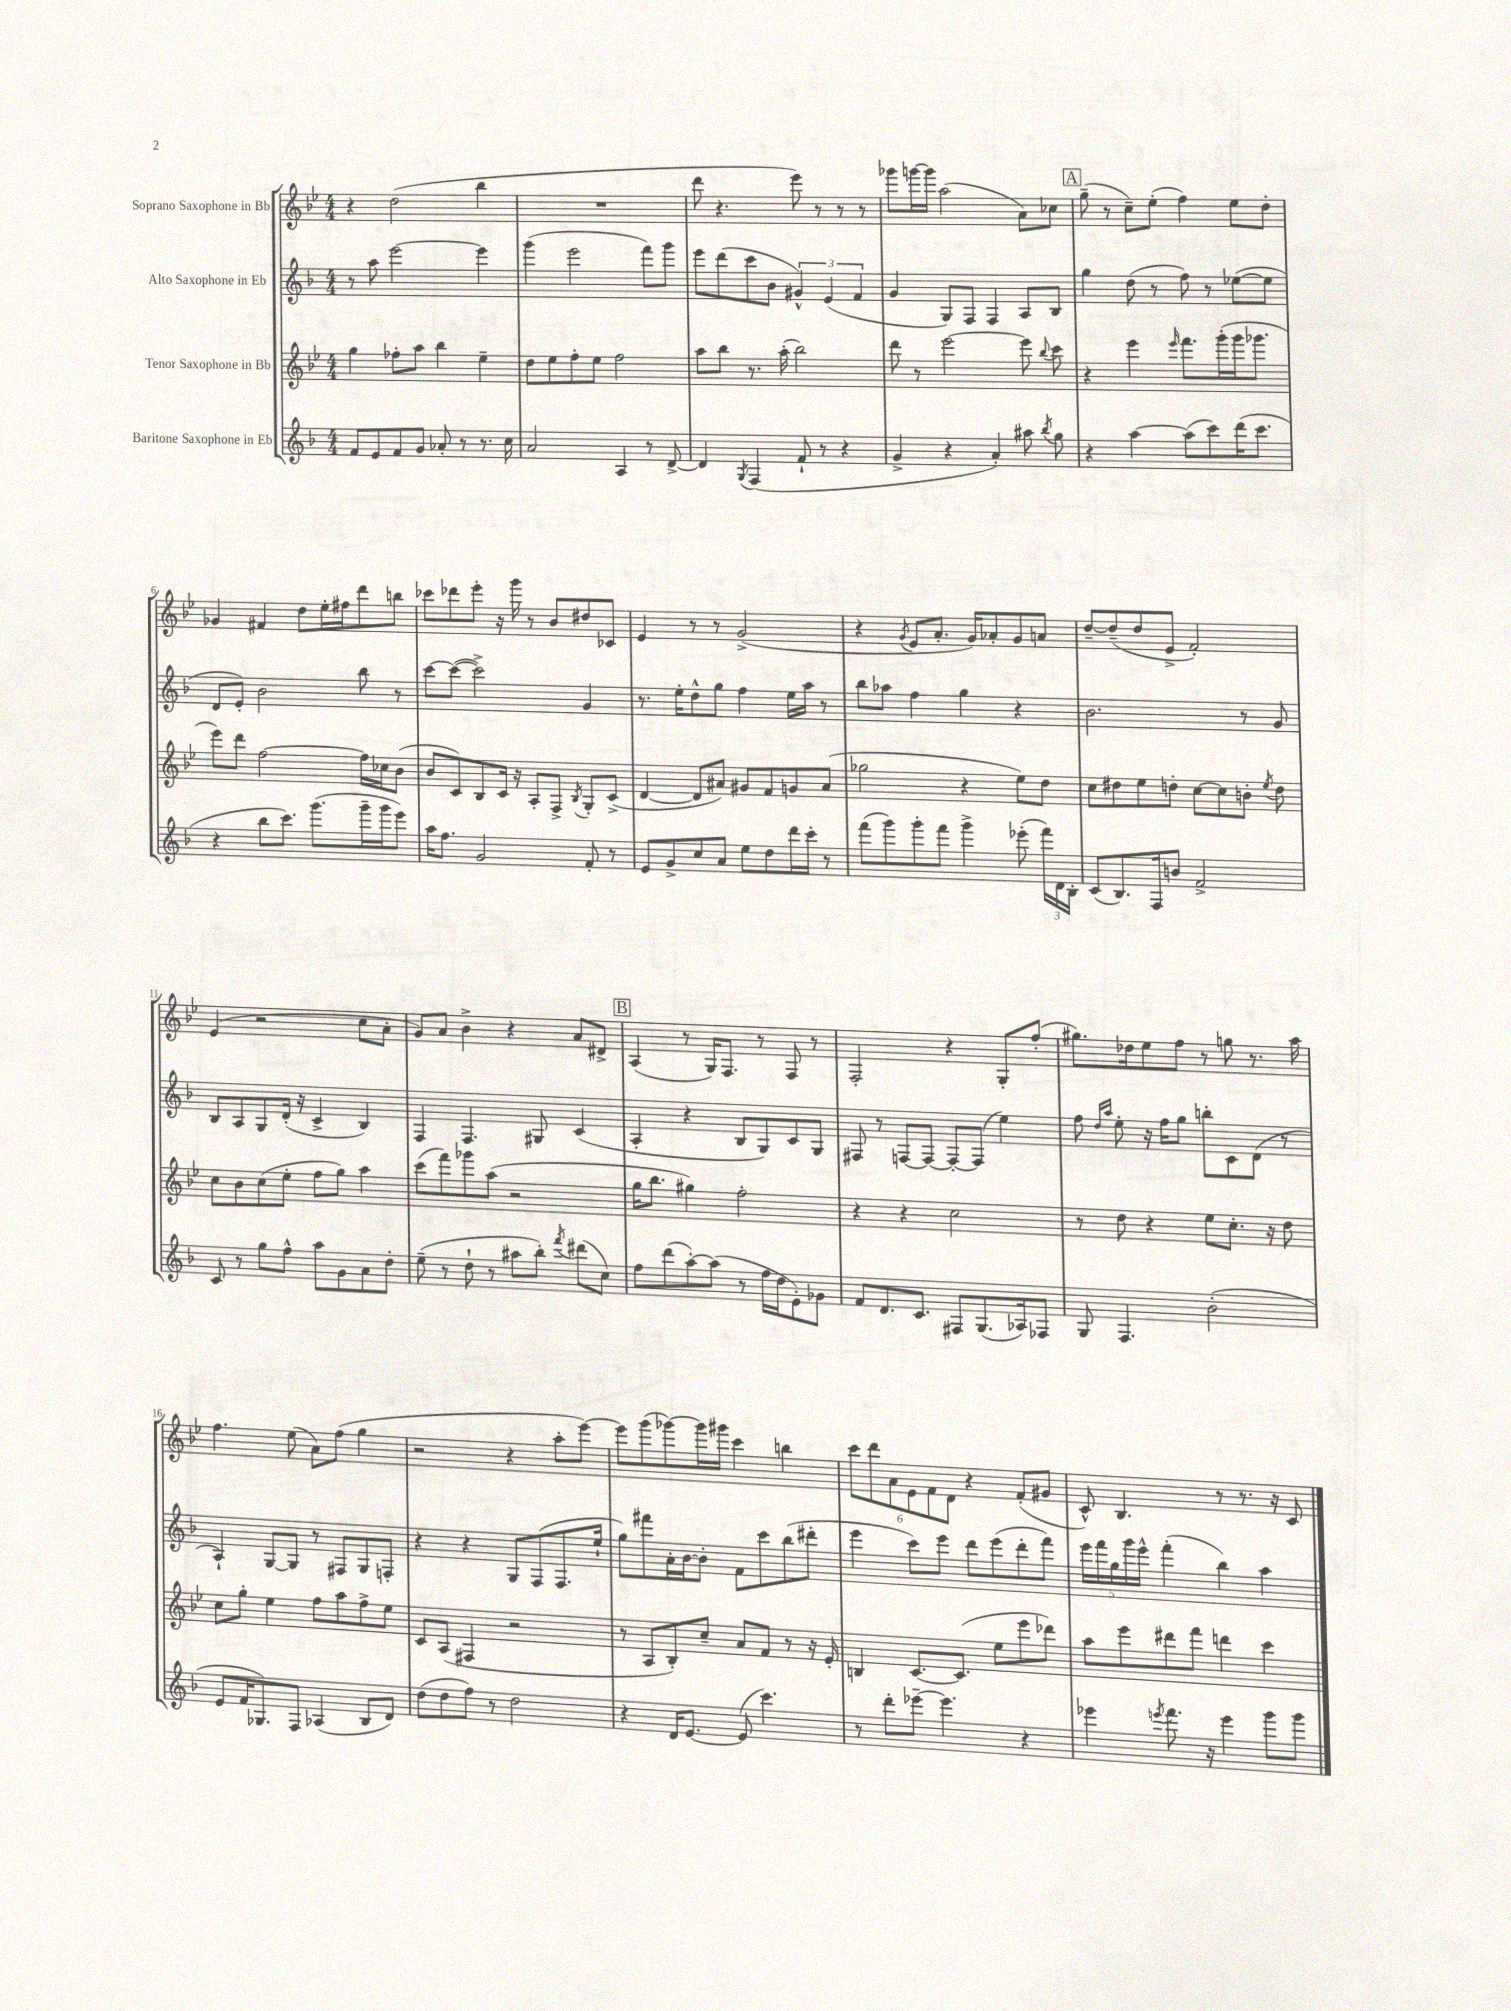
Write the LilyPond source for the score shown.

<<
\new StaffGroup <<
\new Staff = "s0" \with { instrumentName = "Soprano Saxophone in Bb" } {
    \clef treble \key bes \major \numericTimeSignature \time 4/4
    \autoBeamOff r4 d''2( bes''4 |
    R1 |
    d'''8 r4. ees'''8) r8 r8 r8 |
    ges'''8[ g'''16~ g'''16] a''2( a'8[) ces''8] |
    \mark \markup { \box "A" } g''8--( r8 c''8[--) ees''8]-.( f''4) ees''8[ d''8]-. |
    ges'4 fis'4 d''8[ ees''16-. fis''16 d'''8 b''8] |
    ces'''8[ des'''8 ees'''8]-. r16 g'''16 r8 bes'8[ dis''8 ces'8] |
    ees'4 r8 r8 g'2->( |
    r4 \acciaccatura { g'8 } ees'8[ a'8.]-. g'16[) aes'8-. g'8 a'8] |
    d''8[~-- d''8--( d''8 ees'8]-> f'2-.) |
    ees'4( r2 c''8[ a'8]-. |
    g'8[) a'8] bes'4-> r4 a'8[ dis'8]-> |
    \mark \markup { \box "B" } a4( r8 g16[) f8.] r8 f8 r8 |
    f2-. r4 g8[-. f''8]-.( |
    gis''8.[) des''16 ees''8 f''8] r8 g''8 r8. a''16 |
    f''4. ees''8( a'8[) f''8]( g''4 |
    r2 r4 a''8[-. ees'''8]~) |
    ees'''8[ g'''8( ges'''8~) ges'''16 gis'''16] c'''4 b''4 |
    \tuplet 6/4 { c'''8[ d'''8 a'8 ees'8 f'8 d'8] } r4 f'8[-.( gis'8] |
    c'8-^) bes4. r8 r8. r16 c'8 \bar "|." |
}
\new Staff = "s1" \with { instrumentName = "Alto Saxophone in Eb" } {
    \clef treble \key f \major \numericTimeSignature \time 4/4
    \autoBeamOff r8 a''8 e'''2~ e'''4 |
    g'''4( e'''2 f'''8[) g'''8] |
    e'''8[ d'''8( c'''8 bes'8] \tuplet 3/2 { gis'4-^) e'4( f'4 } |
    g'4 g8[) f8] f4 a8[ bes8] |
    \mark \markup { \box "A" } g''4 d''8( r8 f''8) r8 ees''8[~( ees''8] |
    d'8[ e'8]-.) bes'2 bes''8 r8 |
    c'''8[~ c'''8]~( c'''2->) g'4 |
    r8. e''16[-. d''8-^ g''8] f''4 e''16[ a''16] r8 |
    bes''8[ aes''8] f''4 g''4 r4 |
    bes'2. r8 g'8 |
    bes8[ a8 g8 d'16]-.( r16 c'4-> bes4) |
    f4 f4. gis8 c'4( |
    \mark \markup { \box "B" } a4-. r4 bes8[ g8) c'8 g8] |
    fis8 r8 f8[~ f8]~ f8[~-. f8]( e''4) |
    f''8 \grace { d''16[ a''16] } e''8-. r16 f''16[ g''8] b''8[-. c'8 d'8]( r8 |
    a4-!) g8[~ g8] r8 fis8[ g8 f8]-. |
    r4 r4 g8[ f8( f8. e''16]-! |
    g''8[) fis'''8 a'16-. bes'16~ bes'8]-. f'8[ c'''8 bes''8( dis'''8]-. |
    e'''4 c'''8[) e'''8] d'''8[ e'''8( d'''8-. f'''8]) |
    \tuplet 5/4 { e'''16[ f'''16 g''16 g'''16 e'''16]-^ } f'''4-.( bes''4) a''4 \bar "|." |
}
\new Staff = "s2" \with { instrumentName = "Tenor Saxophone in Bb" } {
    \clef treble \key bes \major \numericTimeSignature \time 4/4
    \autoBeamOff g''4 fes''8[-. a''8] bes''4 ees''4-- |
    d''8[ ees''8 f''8-. ees''8] f''2 |
    a''8[ bes''8] r8. a''16-.( bes''2) |
    d'''8 r8 ees'''2~ ees'''8 \appoggiatura { bes''8 } c'''8 |
    \mark \markup { \box "A" } r4 ees'''4 \grace { ees'''16 } f'''8.[ g'''16-.( g'''16 ges'''8.] |
    ees'''8[) d'''8] f''2~ f''16[ ces''16 bes'8]( |
    bes'8[ c'8) bes8 c'16] r16 a8[-. f8]-> \acciaccatura { bes8 } g8[-. c'8]->( |
    d'4~ d'8[ ais'8]) gis'8[ f'8 g'8 ais'8]( |
    ges''2 r4 ees''8[) d''8] |
    c''8[ dis''8 ees''8 d''8]-. c''8[~ c''8 b'8]-. \acciaccatura { ees''8 } d''8 |
    c''8[ bes'8 c''8( ees''8]-. f''8[ g''8]) a''4 |
    c'''8[( f'''8) ges'''8 a''8]( r2 |
    \mark \markup { \box "B" } g''16[ bes''8.] gis''4) f''2-. |
    r4 r4 c''2 |
    r8 d''8 r4 ees''8[ c''8.]-. r16 d''8 |
    c''8[ g''8]-. ees''4 f''8[ a''8 f''8-> ees''8] |
    c'8[ a8]( fis4 r2 |
    r8 a8[ bes8-.) c''8]-- a'8[ f'8] r8 r16 ees'16-. |
    b4 c'8.[~ c'8.]( ees''8[ ees'''8 des'''8]) |
    a''8[ ees'''8 dis'''8 f'''8] d'''4 c'''4 \bar "|." |
}
\new Staff = "s3" \with { instrumentName = "Baritone Saxophone in Eb" } {
    \clef treble \key f \major \numericTimeSignature \time 4/4
    \autoBeamOff f'8[ e'8 f'8 g'8] aes'8-. r8 r8. c''16 |
    a'2 a4 r8 d'8~-> |
    d'4 \acciaccatura { g8 } f4( f'8-! r8 r4 |
    g'4-> r4 a'4-.) ais''8 \acciaccatura { bes''8 } g''8 |
    \mark \markup { \box "A" } r4 a''4~ a''8[( c'''8) d'''16( c'''8.] |
    r4 bes''8[ c'''8.]) g'''8.[( g'''16-- g'''16 e'''8]) |
    a''16[ f''8.] g'2 f'8-. r8 |
    e'8[ g'8-> c''8 a'8] e''8[ d''8 d'''16 c'''16]-. r8 |
    f'''8[( g'''8) g'''8-. f'''8] g'''4-> ees'''8-.( \tuplet 3/2 { f'''16[) d'16 bes16]-. } |
    c'8[( bes8.) f16 b'8] f'2-> |
    c'8 r8 g''8[ f''8]-^ a''8[ g'8 a'8 d''8]-. |
    e''8--( r8 d''8-! r8 ais''8[ bes''8]-.) \acciaccatura { f'''8 } dis'''8[( c''8]) |
    \mark \markup { \box "B" } f''8[ d'''8( a''8~-.) a''8]( r8 f''16[ d''16 e'8-.) ges'8] |
    f'8[ d'8. c'8.] fis8[ g8.( aes16) fes8] |
    g8 f4. bes'2-.( |
    e'8[ f'16 ges8.) f8] aes4( bes8[ d'8]) |
    d''8[( d''8 f''8]) r8 d''2 |
    r4 d'16[ e'8.]~ e'8( c'''4.) |
    r8 d'''8[-. ees'''8]~-- ees'''4. r4 |
    ees'''4 \acciaccatura { e'''8 } f'''8. r16 e'''4 g'''8[ g'''8] \bar "|." |
}
>>
>>
